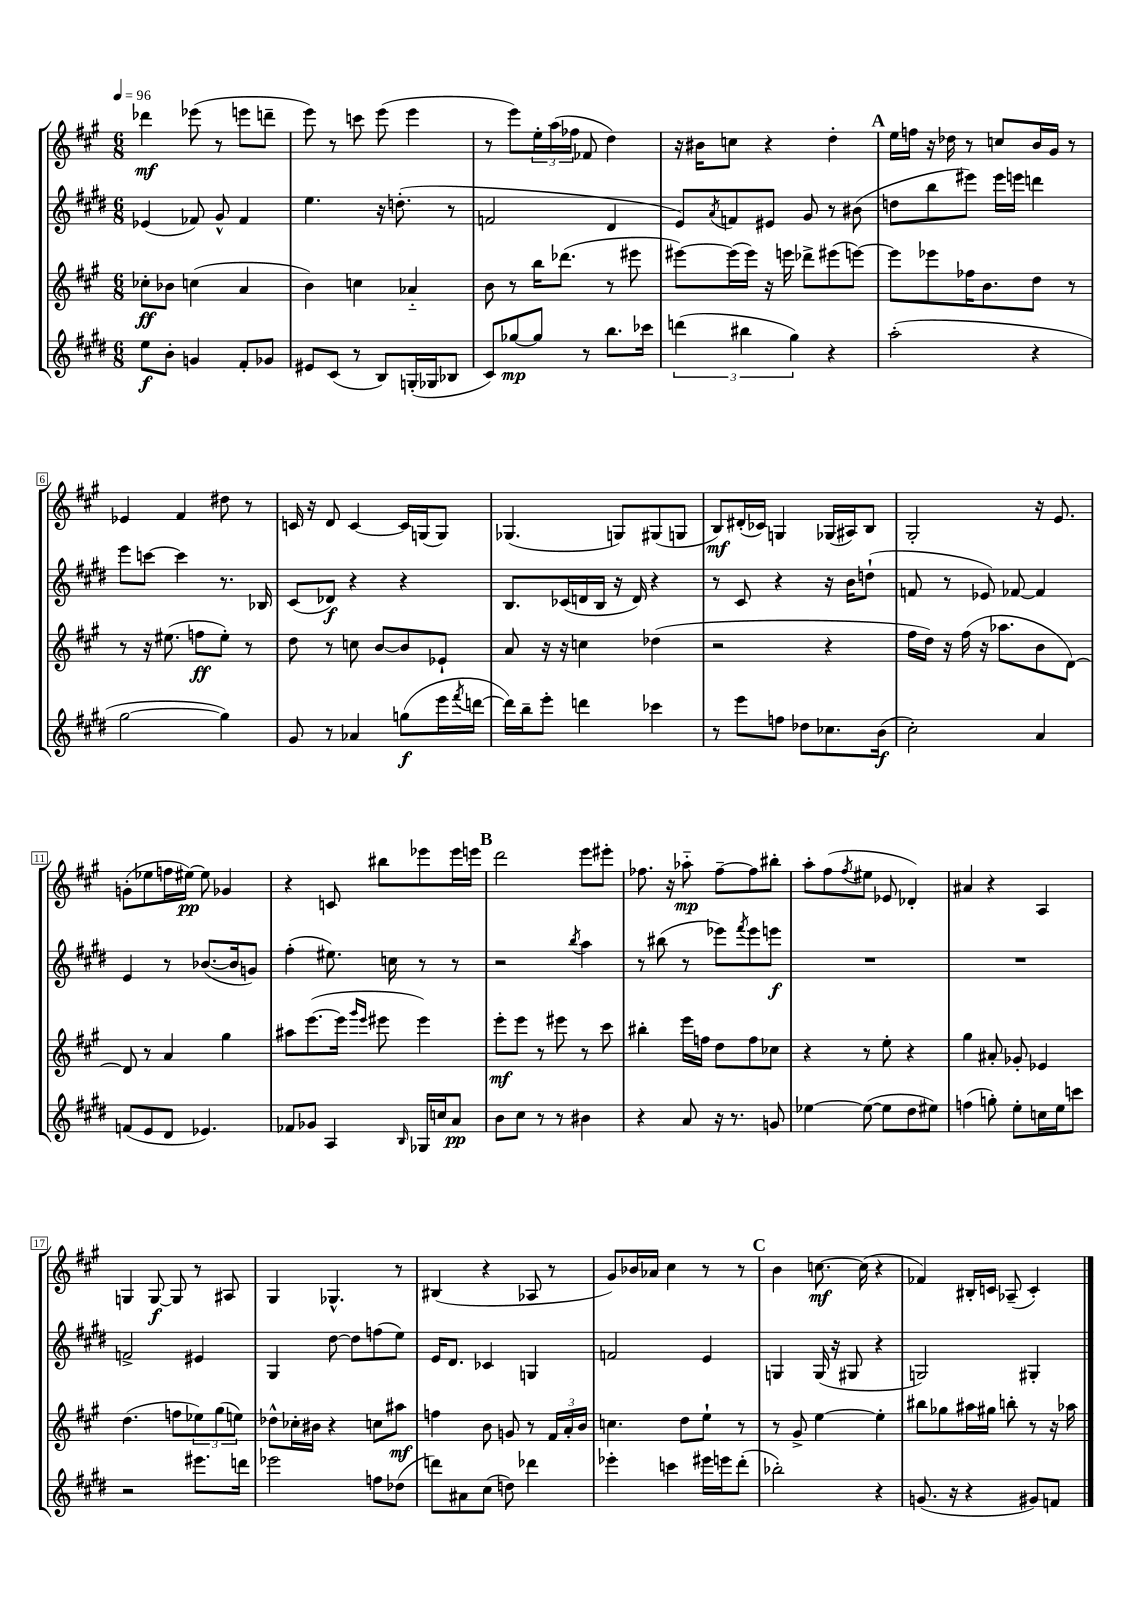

**kern	**kern	**kern	**kern
*staff4	*staff3	*staff2	*staff1
*clefG2	*clefG2	*clefG2	*clefG2
*k[f#c#g#d#]	*k[f#c#g#]	*k[f#c#g#d#]	*k[f#c#g#]
*M6/8	*M6/8	*M6/8	*M6/8
*MM96	*MM96	*MM96	*MM96
8ee	8cc-'	(4e-	4ddd-
8b'	8b-	.	.
4g	(4cc	8f-)	(8eee-
.	.	8g#^^	8r
8f#'	4a	4f-	8eee
8g-	.	.	8ddd~
=	=	=	=
8e#	4b)	4.ee	8eee)
(8c#	.	.	8r
8r	4cc	.	8ccc
8B)	.	16r	(8eee
.	.	(8.dd'	.
(16G'	4a-'~	.	4eee
16G-	.	.	.
8B-	.	8r	.
=	=	=	=
8c#)	8b	2f	8r
[8gg-	8r	.	8eee)
8gg-]	16bb	.	24ee'
.	.	.	(24aa
.	(8.ddd-	.	.
.	.	.	24ff-
8r	.	.	8f-
8.bb	8r	4d#	4dd)
.	8eee#	.	.
16ccc-	.	.	.
=	=	=	=
(6ddd	[8eee#)	8e)	16r
.	.	.	16b#
.	.	8qa	.
.	(16eee#]	8f	8cc
6bb#	.	.	.
.	16eee#)	.	.
.	16r	8e#	4r
.	16eee	.	.
6gg#)	.	.	.
.	8ddd-^	8g#	.
4r	(8eee#	8r	4dd'
.	[8eee)	(8b#	.
=	=	=	=
(2aa'	8eee]	8dd	16ee
.	.	.	16ff
.	8eee-	8bb	16r
.	.	.	16dd-
.	16ff-	8eee#)	8r
.	8.b	.	.
.	.	16eee#	8cc
.	.	16eee	.
4r	8dd	4ddd	16b
.	.	.	16g#
.	8r	.	8r
=	=	=	=
[2gg#	8r	8eee	4e-
.	16r	[8ccc	.
.	(8.ee#	.	.
.	.	4ccc]	4f#
.	8ff	.	.
4gg#])	8ee#')	8.r	8dd#
.	8r	.	8r
.	.	16B-	.
=	=	=	=
8g#	8dd	(8c#	16c
.	.	.	16r
8r	8r	8d-)	8d
4a-	8cc	4r	[4c
.	[8b	.	.
(8gg	8b]	4r	16c]
.	.	.	(16G
16eee	8e-`	.	8G)
8qfff#	.	.	.
[16ddd	.	.	.
=	=	=	=
16ddd])	8a	8.B	(4.G-
16bb~	.	.	.
8eee'	16r	.	.
.	16r	(16c-	.
4ddd	4cc	16d	.
.	.	16B	.
.	.	16r	8G)
.	.	16d)	.
4ccc-	(4dd-	4r	(8G#
.	.	.	8G
=	=	=	=
8r	2r	8r	8B)
8eee	.	8c#	(16d#'
.	.	.	16c-)
8ff	.	4r	4G
8dd-	.	.	.
8.cc-	4r	16r	(16G-
.	.	16b	16A#)
.	.	(8dd`	8B
(16b	.	.	.
=	=	=	=
2cc#')	16ff#	8f	2G#'
.	16dd)	.	.
.	16r	8r	.
.	(16ff#	.	.
.	16r	8e-)	.
.	8.aa-	.	.
.	.	[8f-	.
4a	8b	4f-]	16r
.	.	.	8.e
.	[8d)	.	.
=	=	=	=
(8f	8d]	4e	(8g'
8e	8r	.	8ee-
8d#	4a	8r	16ff
.	.	.	[16ee#)
4.e-)	.	([8.b-	8ee#]
.	4gg#	.	4g-
.	.	16b-]	.
.	.	8g)	.
=	=	=	=
8f-	8aa#	(4ff#'	4r
8g-	([8.eee	.	.
4A	.	8.ee#)	8c
.	16eee]	.	.
.	16qqggg#	.	.
.	16qqeee	.	.
.	8eee#	.	8bb#
.	.	16cc	.
16qqB	.	.	.
16G-	4eee#)	8r	8eee-
16cc	.	.	.
8a	.	8r	16eee-
.	.	.	16eee
=	=	=	=
8b	8eee'	2r	2ddd
8cc#	8eee	.	.
8r	8r	.	.
8r	8eee#	.	.
.	.	8qbb	.
4b#	8r	4aa	8eee
.	8ccc#	.	8eee#'
=	=	=	=
4r	4bb#'	8r	8.ff-
.	.	(8bb#	.
.	.	.	16r
8a	16eee	8r	8aa-'~
.	16ff	.	.
16r	8dd	8eee-)	[8ff-~
8.r	.	.	.
.	.	8qfff#	.
.	8ff	8eee-	8ff-]
8g	8cc-	8eee	8bb#'
=	=	=	=
[4ee-	4r	2.r	8aa'
.	.	.	(8ff#
.	.	.	8qff#
(8ee-_	8r	.	8ee#
8ee-]	8ee'	.	8e-
8dd#	4r	.	4d-')
8ee#)	.	.	.
=	=	=	=
(4ff	4gg#	2.r	4a#
8gg')	8a#'	.	4r
8ee'	8g-'	.	.
16cc	4e-	.	4A
16ee	.	.	.
8ccc	.	.	.
=	=	=	=
2r	(4.dd	2f^	4G
.	.	.	[8G
.	8ff	.	8G]
8.eee#	12ee-)	4e#	8r
.	(12gg#	.	.
.	.	.	8A#
.	12ee)	.	.
16ddd	.	.	.
=	=	=	=
2eee-	8dd-^^	4G#	4G#
.	16cc-'	.	.
.	16b#	.	.
.	4r	[8dd#	4.G-^^
.	.	8dd#]	.
8ff	8cc	(8ff	.
(8dd-	8aa#	8ee)	8r
=	=	=	=
8ddd)	4ff	16e	(4B#
.	.	8.d#	.
8a#	.	.	.
(8cc#	8b	4c-	4r
8dd)	8g	.	.
4ddd-	8r	4G	8A-
.	24f#	.	8r
.	24a'	.	.
.	24b	.	.
=	=	=	=
4eee-'	4.cc	2f	8g#)
.	.	.	16b-
.	.	.	16a-
4ccc	.	.	4cc#
.	8dd	.	.
16eee#	8ee`	4e	8r
16eee	.	.	.
(8ddd#'	8r	.	8r
=	=	=	=
2bb-')	8r	4G	4b
.	8g#^	.	.
.	[4ee	(16G	[8.cc
.	.	16r	.
.	.	8G#	.
.	.	.	(16cc]
4r	4ee']	4r	4r
=	=	=	=
(8.g	8bb#	2G)	4f-)
.	8gg-	.	.
16r	.	.	.
4r	16aa#	.	16B#'
.	16gg#	.	16c
.	8bb'	.	(8A-~
8g#)	8r	4G#'	4c')
8f	16r	.	.
.	16aa-	.	.
==	==	==	==
*-	*-	*-	*-
